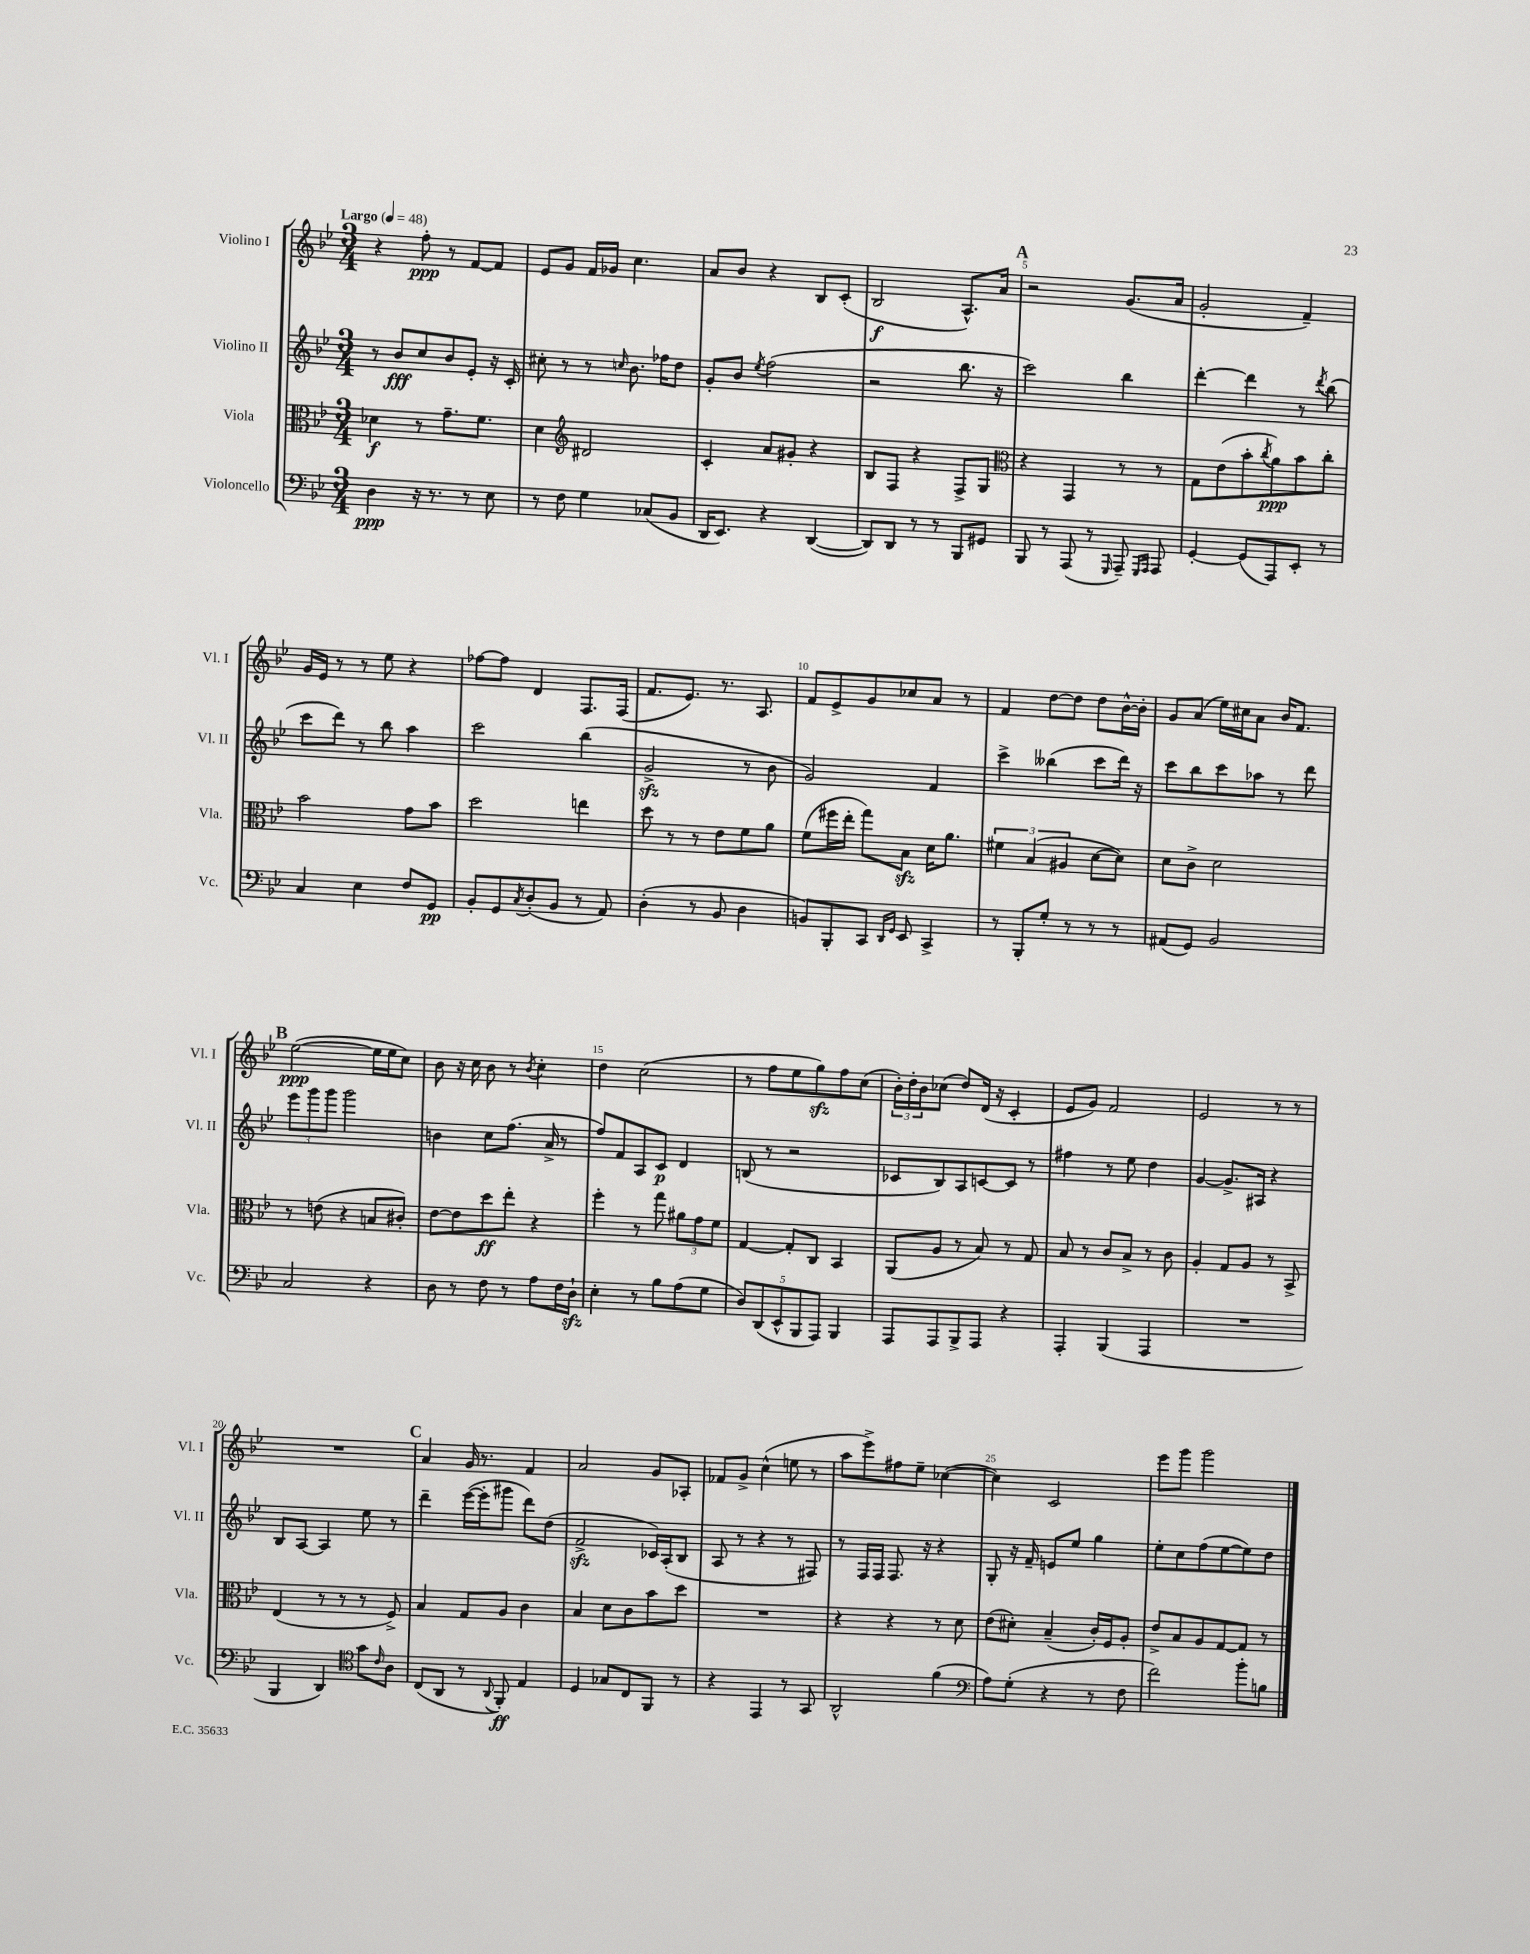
<<
\new StaffGroup <<
\new Staff = "s0" \with { instrumentName = "Violino I" shortInstrumentName = "Vl. I" } {
    \clef treble \key bes \major \numericTimeSignature \time 3/4 \tempo "Largo" 4 = 48
    r4 f''8-.\ppp r8 f'8~ f'8 |
    ees'8 g'8 f'16 ges'16 c''4. |
    a'8 bes'8 r4 bes8 c'8-.( |
    bes2\f a8.-^) a'16 |
    \mark \markup { \bold "A" } r2 g'8.( a'16 |
    g'2-. f'4--) |
    g'16 ees'16 r8 r8 ees''8 r4 |
    fes''8~ fes''8 d'4 f8. f16( |
    f'8. ees'8.) r8. a8. |
    f'8 ees'8-> g'8 ces''8 a'8 r8 |
    f'4 d''8~ d''8 d''8 bes'16~-^ bes'16-. |
    g'8 a'8( ees''16) cis''16 a'8 bes'16 f'8. |
    \mark \markup { \bold "B" } ees''2~\ppp( ees''16 ees''16 c''8) |
    bes'8 r16 c''16 bes'8 r8 \acciaccatura { bes'8 } c''4-. |
    d''4 c''2( |
    r8 f''8 ees''8 g''8\sfz) f''8 c''8( |
    \tuplet 3/2 { bes'16-.) d''16-. bes'16 } ces''8( d''8) d'16( r16 c'4-. |
    ees'8 g'8) f'2 |
    ees'2 r8 r8 |
    R2. |
    \mark \markup { \bold "C" } a'4 g'16 r8. f'4 |
    a'2 g'8 aes8-. |
    fes'8 g'8-> c''4-^( e''8 r8 |
    a''8 ees'''8->) fis''8 ees''8-- ces''4~( |
    ces''4) c'2 |
    ees'''8 g'''8 g'''2 \bar "|." |
}
\new Staff = "s1" \with { instrumentName = "Violino II" shortInstrumentName = "Vl. II" } {
    \clef treble \key bes \major \numericTimeSignature \time 3/4
    r8 bes'8\fff c''8 bes'8 ees'8-. r16 c'16-. |
    cis''8-. r8 r8 \grace { c''16 } bes'8. fes''16 d''8 |
    g'8-. bes'8 \acciaccatura { ees''8 } f''2( |
    r2 bes''8. r16 |
    \mark \markup { \bold "A" } c'''2) bes''4 |
    d'''4~-. d'''4 r8 \acciaccatura { d'''8 } bes''8( |
    c'''8 d'''8) r8 bes''8 a''4 |
    c'''2 bes''4( |
    g'2->\sfz r8 bes'8 |
    g'2) f'4 |
    c'''4-> beses''4( c'''8 d'''16) r16 |
    c'''8 bes''8 c'''8 aes''8 r8 d'''8 |
    \mark \markup { \bold "B" } \tuplet 3/2 { ees'''8 g'''8 g'''8 } g'''2 |
    b'4 c''8 f''8.( a'16-> r8 |
    f''8) f'8 a8 c'8\p d'4 |
    b8( r8 r2 |
    ces'8 bes8) a8 c'8~ c'8 r8 |
    fis''4 r8 ees''8 d''4 |
    g'4~ g'8.-> ais16 r4 |
    bes8 a8~ a4 ees''8 r8 |
    \mark \markup { \bold "C" } d'''4-- ees'''16~( ees'''16-. gis'''8 d'''8) d''8( |
    f'2->\sfz ces'16) a16-.( bes8 |
    a8 r8 r4 r8 fis8) |
    r8 f16 f16 f8. r16 r4 |
    g8-. r16 f'16-- e'8 ees''8 g''4 |
    ees''8-. c''8 f''8( ees''8~ ees''8) d''8 \bar "|." |
}
\new Staff = "s2" \with { instrumentName = "Viola" shortInstrumentName = "Vla." } {
    \clef alto \key bes \major \numericTimeSignature \time 3/4
    des'4\f r8 g'8.-- f'8. |
    d'4 \clef treble dis'2 |
    c'4-. a'8 gis'8-. r4 |
    bes8 f8 r4 f8-> g8 |
    \mark \markup { \bold "A" } \clef alto r4 g,4 r8 r8 |
    g8 ees'8( bes'8-. \acciaccatura { c''8 } a'8\ppp) bes'8 c''8-. |
    bes'2 g'8 bes'8 |
    d''2 e''4 |
    d''8 r8 r8 ees'8 f'8 a'8 |
    f'8( fis''16 ees''16-. g''8) bes8\sfz d'16 a'8. |
    \tuplet 3/2 { fis'4 bes4( ais4 } d'8~ d'8) |
    d'8 c'8-> d'2 |
    \mark \markup { \bold "B" } r8 e'8( r4 b8 cis'8-.) |
    ees'8~ ees'8 d''8\ff ees''8-. r4 |
    f''4-. r8 g''8 \tuplet 3/2 { ais'8 g'8 f'8 } |
    g4~ g8-. c8 bes,4 |
    a,8( a8 r8 bes8) r8 g8 |
    bes8 r8 c'8 bes8-> r8 c'8 |
    a4-. g8 a8 r8 bes,8-> |
    ees4( r8 r8 r8 f8->) |
    \mark \markup { \bold "C" } bes4 g8 a8 c'4 |
    bes4 d'8 c'8 bes'8 d''8 |
    R2. |
    r4 r4 r8 d'8 |
    ees'8( dis'8-.) bes4--( c'16-.) f16 a8-. |
    ees'8-> bes8 a8 g8~ g8 r8 \bar "|." |
}
\new Staff = "s3" \with { instrumentName = "Violoncello" shortInstrumentName = "Vc." } {
    \clef bass \key bes \major \numericTimeSignature \time 3/4
    d4\ppp r16 r8. r8 ees8 |
    r8 f8 g4 ces8( bes,8 |
    d,16 ees,8.) r4 d,4~( |
    d,8) d,8 r8 r8 bes,,8 gis,8 |
    \mark \markup { \bold "A" } bes,,8 r8 a,,8( r8 \grace { g,,16 } a,,8--) \grace { g,,16 a,,16 } a,,8 |
    g,4~-. g,8( a,,8) ees,8-. r8 |
    c4 ees4 f8 g,8\pp |
    bes,8-. g,8 \acciaccatura { c8 } d8-.( bes,8 r8 a,8) |
    d4-.( r8 bes,8 d4 |
    b,8) bes,,8-. c,8 \grace { d,16 g,16 } ees,8 c,4-> |
    r8 bes,,8-. g8-. r8 r8 r8 |
    ais,8( g,8) bes,2 |
    \mark \markup { \bold "B" } c2 r4 |
    d8 r8 f8 r8 a8 f16 d16-!\sfz |
    ees4-. r8 bes8 a8( g8 |
    \tuplet 5/4 { d8) d,8( ees,8-^ bes,,8 a,,8) } bes,,4 |
    a,,8 a,,8 bes,,8-> a,,8 r4 |
    a,,4-. bes,,4( a,,4 |
    R2. |
    bes,,4 d,4) \clef tenor g'8 \grace { c'16 } a8 |
    \mark \markup { \bold "C" } c8( a,8 r8 \appoggiatura { a,8 } f,8-.\ff) ees4 |
    d4 ges8 c8 f,8 r8 |
    r4 ees,4 r8 g,8 |
    a,2-^ f'4( |
    \clef bass a8) g8-.( r4 r8 f8 |
    f'2) bes'8-. b8 \bar "|." |
}
>>
>>
\layout { \context { \Score \override BarNumber.break-visibility = ##(#f #t #t) barNumberVisibility = #(every-nth-bar-number-visible 5) } }
